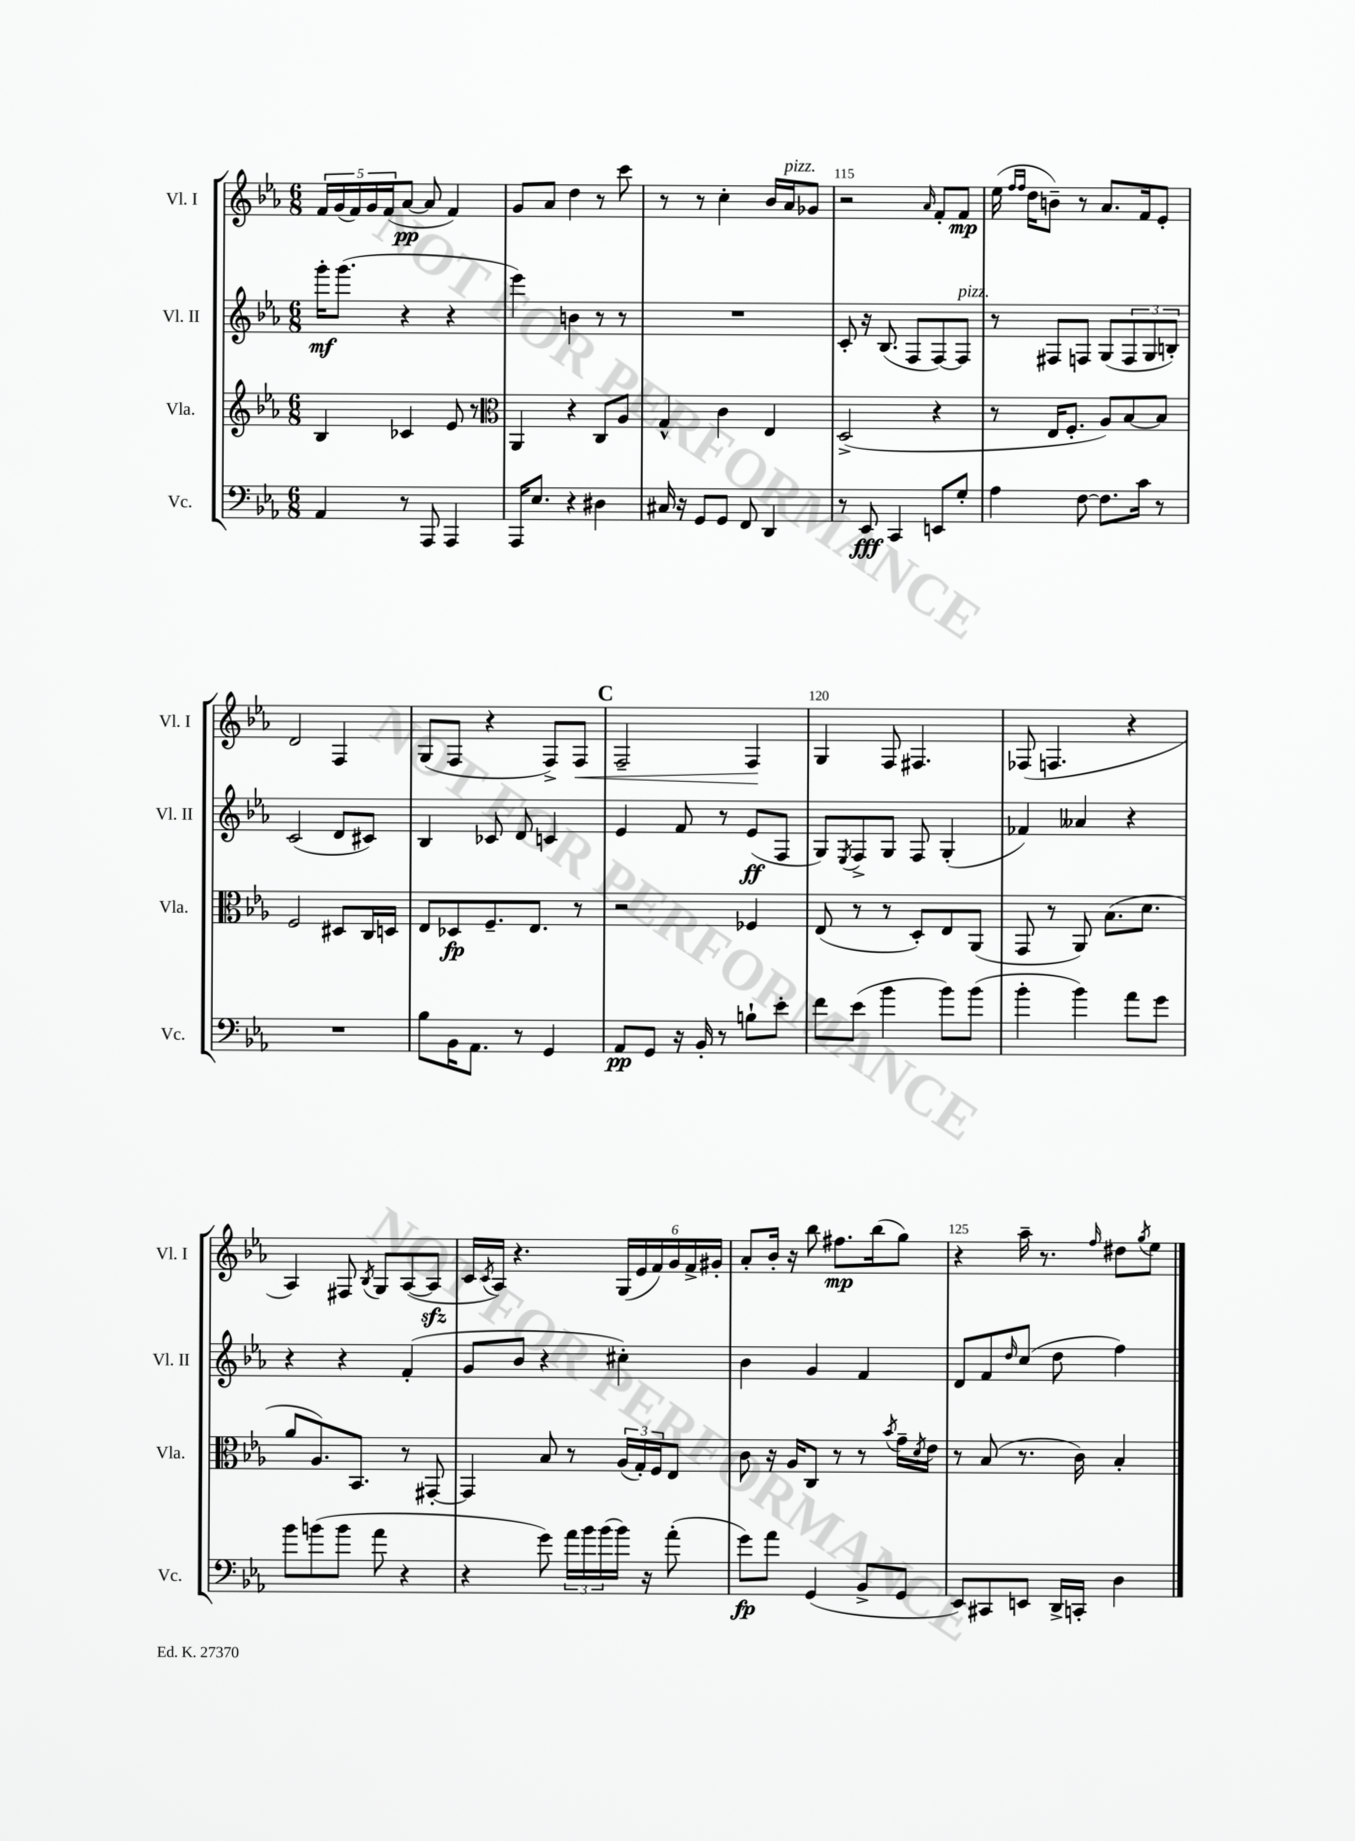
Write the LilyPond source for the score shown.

<<
\new StaffGroup <<
\new Staff = "s0" \with { instrumentName = "Vl. I" shortInstrumentName = "Vl. I" } {
    \clef treble \key ees \major \numericTimeSignature \time 6/8
    \tuplet 5/4 { f'16 g'16( f'16) g'16 f'16( } aes'8~\pp aes'8 f'4) |
    g'8 aes'8 d''4 r8 c'''8 |
    r8 r8 c''4-. bes'16 aes'16^\markup { \italic "pizz." } ges'8 |
    r2 \grace { aes'16 } f'8-. f'8\mp |
    ees''16( \grace { f''16 f''16 } d''16 b'8--) r8 aes'8. f'16 ees'8-. |
    d'2 f4 |
    g8( f8 r4 f8->) f8\< |
    \mark \markup { \bold "C" } f2-- f4\! |
    g4 f8 fis4. |
    fes8( f4. r4 |
    aes4) fis8 \acciaccatura { bes8 } g8 aes8~( aes8\sfz |
    c'16 \acciaccatura { c'8 } aes16) r4. \tuplet 6/4 { g16( ees'16 f'16) g'16 f'16-> gis'16-. } |
    aes'8-. bes'16-. r16 bes''8 fis''8.\mp bes''16( g''8) |
    r4 aes''16-- r8. \grace { f''16 } dis''8 \acciaccatura { g''8 } ees''8 \bar "|." |
}
\new Staff = "s1" \with { instrumentName = "Vl. II" shortInstrumentName = "Vl. II" } {
    \clef treble \key ees \major \numericTimeSignature \time 6/8
    g'''16-.\mf g'''8.( r4 r4 |
    ees'''4) b'4 r8 r8 |
    R2. |
    c'8-. r16 bes8.( f8 f8~) f8^\markup { \italic "pizz." } |
    r8 fis8 f8 g8( \tuplet 3/2 { f8 g8 b8-.) } |
    c'2( d'8 cis'8) |
    bes4 ces'8 d'8 c'4 |
    \mark \markup { \bold "C" } ees'4 f'8 r8 ees'8\ff( f8 |
    g8) \acciaccatura { ees8 } f8-> g8 f8 g4-.( |
    fes'4) aeses'4 r4 |
    r4 r4 f'4-.( |
    g'8 bes'8 r4 cis''4-.) |
    bes'4 g'4 f'4 |
    d'8 f'8 \grace { d''16 } c''8( d''8 f''4) \bar "|." |
}
\new Staff = "s2" \with { instrumentName = "Vla." shortInstrumentName = "Vla." } {
    \clef treble \key ees \major \numericTimeSignature \time 6/8
    bes4 ces'4 ees'8 r8 |
    \clef alto aes,4 r4 c8 aes8 |
    g4-^ c'4 ees4 |
    d2->( r4 |
    r8 ees16 f8.-. aes8) bes8~ bes8 |
    f2 dis8 c16 d16 |
    ees8 des8\fp f8.-- ees8. r8 |
    \mark \markup { \bold "C" } r2 fes4 |
    ees8( r8 r8 d8-.) ees8 aes,8( |
    g,8 r8 aes,8) bes8.( d'8. |
    aes'8 aes8.) bes,8. r8 gis,8~-. |
    gis,4 bes8 r8 \tuplet 3/2 { aes16( g16-.) f16 } ees8 |
    c'8 r16 aes16 c8 r8 r8 \acciaccatura { bes'8 } g'16-- \acciaccatura { d'8 } ees'16 |
    r8 bes8( r8. c'16) bes4-. \bar "|." |
}
\new Staff = "s3" \with { instrumentName = "Vc." shortInstrumentName = "Vc." } {
    \clef bass \key ees \major \numericTimeSignature \time 6/8
    aes,4 r8 aes,,8 aes,,4 |
    aes,,16 ees8. r4 dis4 |
    cis16 r16 g,8 g,8 f,8 d,4 |
    r8 ees,8\fff c,4 e,8 g8-. |
    aes4 f8~ f8. c'16 r8 |
    R2. |
    bes8 bes,16 aes,8. r8 g,4 |
    \mark \markup { \bold "C" } aes,8\pp g,8 r16 bes,16-. r8 b8-! ees'8-. |
    f'8 ees'8( bes'4 bes'8) bes'8( |
    bes'4-. bes'4) aes'8 g'8 |
    bes'8 b'8( b'8 aes'8 r4 |
    r4 g'8) \tuplet 3/2 { aes'16 bes'16 bes'16( } bes'16) r16 aes'8-.( |
    g'8\fp) aes'8 g,4( bes,8-> g,8 |
    ees,8) cis,8 e,8 d,16-> c,16-. d4 \bar "|." |
}
>>
>>
\layout { \context { \Score currentBarNumber = #112 \override BarNumber.break-visibility = ##(#f #t #t) barNumberVisibility = #(every-nth-bar-number-visible 5) } }
